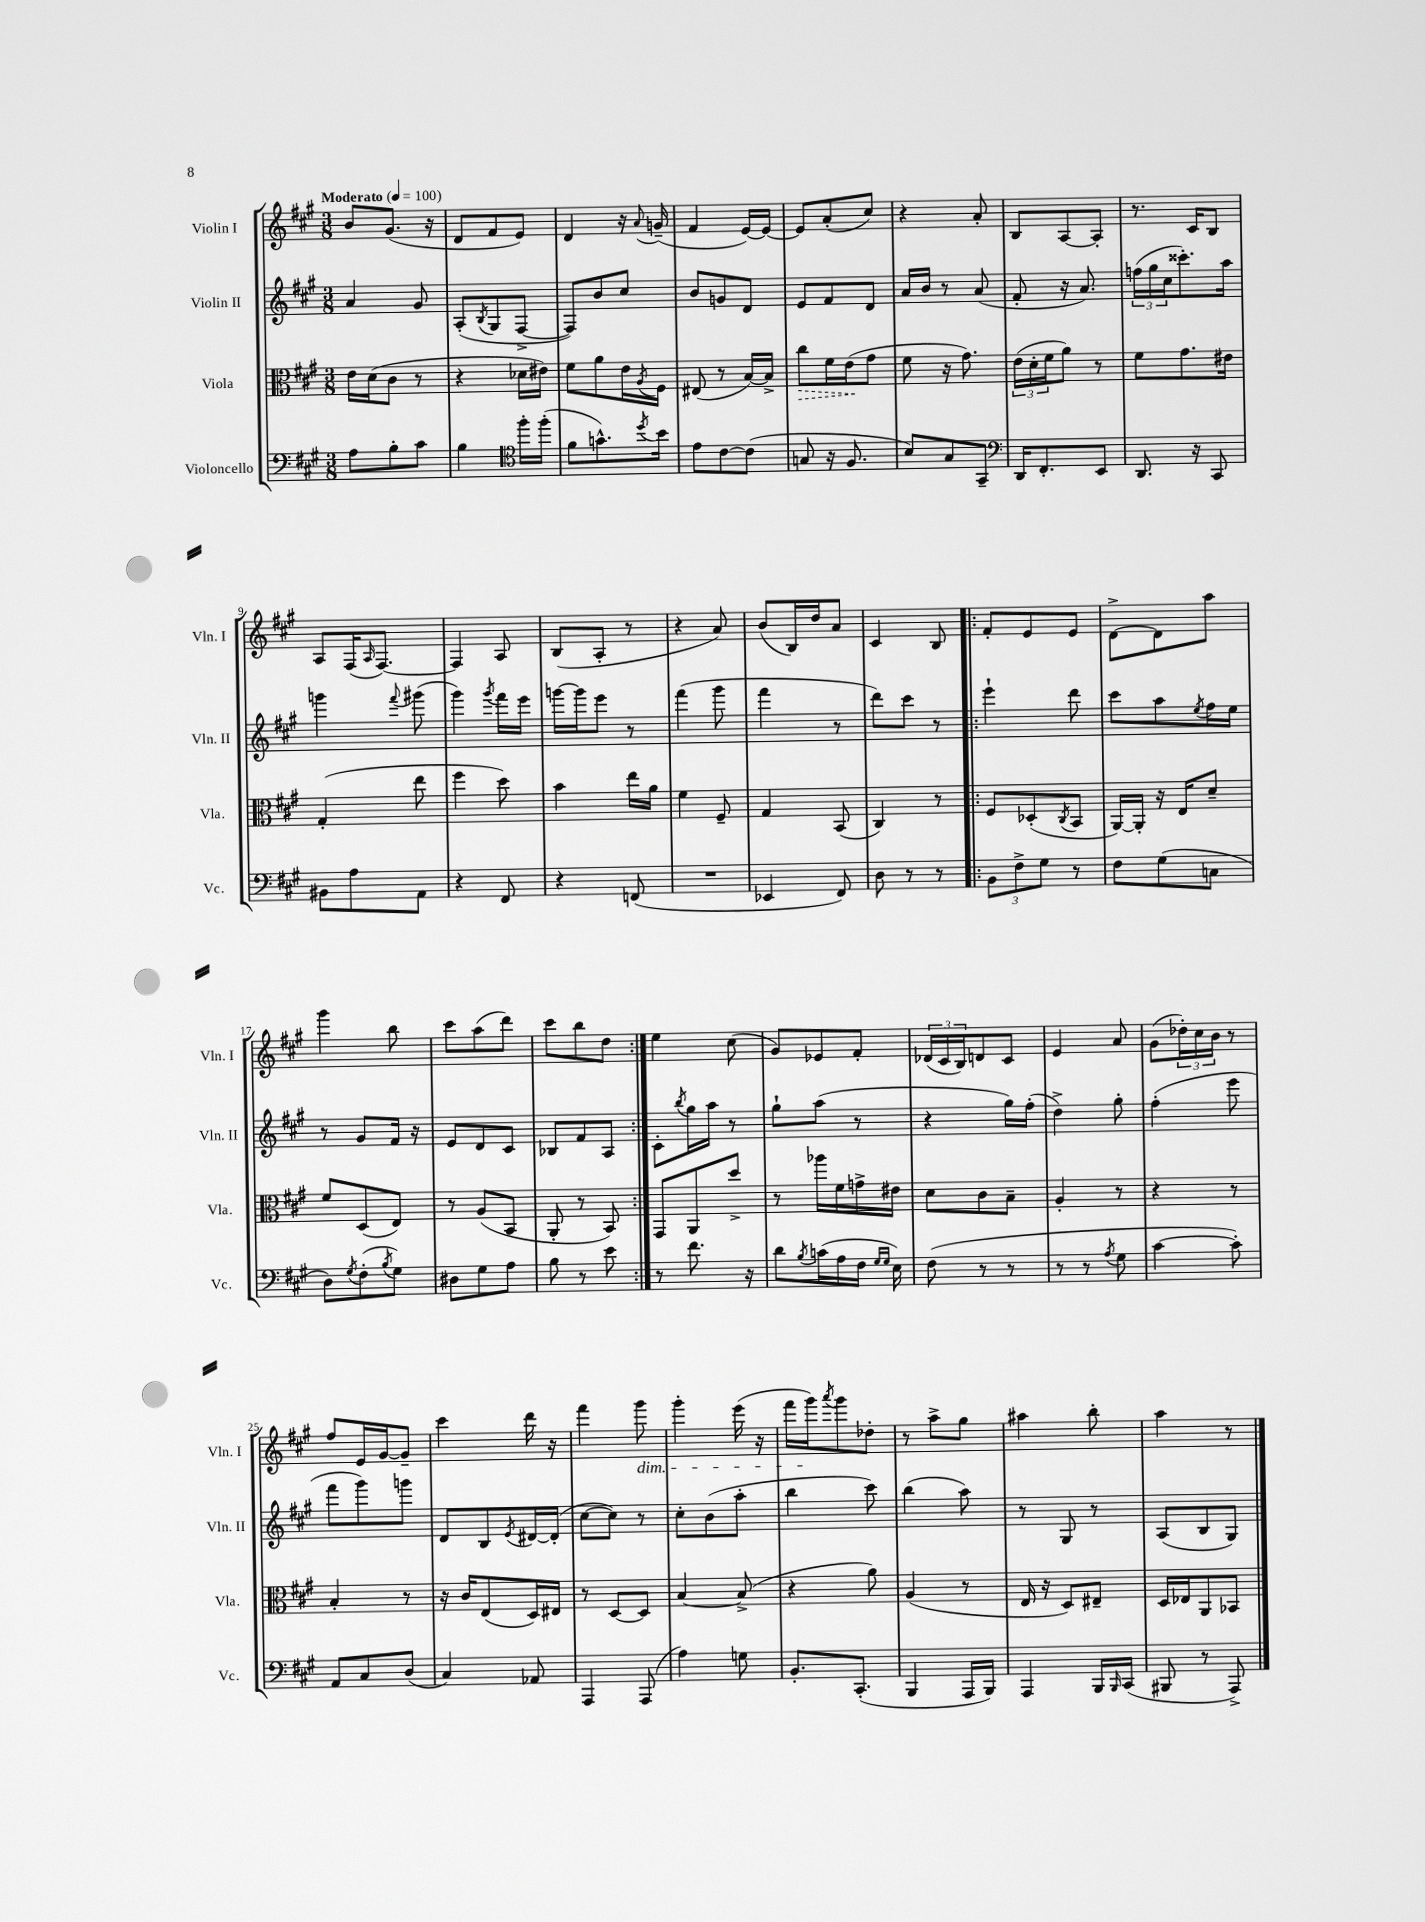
<<
\new StaffGroup <<
\new Staff = "s0" \with { instrumentName = "Violin I" shortInstrumentName = "Vln. I" } {
    \clef treble \key a \major \numericTimeSignature \time 3/8 \tempo "Moderato" 4 = 100
    b'8 gis'8.( r16 |
    d'8 fis'8 e'8) |
    d'4 r16 \appoggiatura { a'8 } g'16--( |
    fis'4 e'16~) e'16~ |
    e'8 a'8-.( cis''8) |
    r4 a'8-. |
    b8 a8~ a8-. |
    r8. cis'16 b8 |
    a8 fis16( \grace { a16 } fis8.~) |
    fis4 a8 |
    b8( a8-. r8 |
    r4 a'8) |
    b'8( b16) d''16 a'8 |
    cis'4 b8 |
    \repeat volta 2 { fis'8-. e'8 e'8 |
    d'8~-> d'8 a''8 |
    gis'''4 b''8 |
    cis'''8 a''8( d'''8) |
    cis'''8 b''8 d''8 | }
    e''4 cis''8( |
    gis'8) ees'8 fis'8-. |
    \tuplet 3/2 { des'16( cis'16 b16) } d'8 cis'8 |
    e'4 a'8 |
    gis'8( \tuplet 3/2 { des''16-.) cis''16 b'16 } r8 |
    fis''8 e'16 gis'16~ gis'8-- |
    cis'''4 d'''16 r16 |
    fis'''4 gis'''8\dim |
    gis'''4-. e'''16( r16 |
    fis'''16 gis'''16\!) \acciaccatura { a'''8 } gis'''8 des''8-. |
    r8 a''8-> gis''8 |
    ais''4 b''8-. |
    a''4 r8 \bar "|." |
}
\new Staff = "s1" \with { instrumentName = "Violin II" shortInstrumentName = "Vln. II" } {
    \clef treble \key a \major \numericTimeSignature \time 3/8
    a'4 gis'8 |
    a8-.( \acciaccatura { b8 } gis8 fis8~-> |
    fis8) b'8 cis''8 |
    b'8 g'8 d'8 |
    e'8 fis'8 d'8 |
    a'16 b'16 r8 a'8( |
    fis'8-. r16 a'8.) |
    \tuplet 3/2 { f''16( gis''16 cis''16 } cisis'''8.-.) a''16 |
    g'''4 \appoggiatura { fis'''8 } gis'''8( |
    gis'''4) \acciaccatura { gis'''8 } fis'''16 e'''16 |
    g'''16~ g'''16 e'''8 r8 |
    fis'''4( gis'''8 |
    fis'''4 r8 |
    d'''8) cis'''8 r8 |
    \repeat volta 2 { e'''4-! d'''8 |
    cis'''8 a''8 \acciaccatura { e''8 } fis''16 e''16 |
    r8 gis'8 fis'16 r16 |
    e'8 d'8 cis'8 |
    bes8 fis'8 a8 | }
    cis'8-. \acciaccatura { b''8 } gis''16 a''16 r8 |
    gis''8-! a''8( r8 |
    r4 gis''16) fis''16-.( |
    d''4->) gis''8-. |
    fis''4-.( e'''8 |
    fis'''8 gis'''8) g'''8 |
    d'8 b8 \acciaccatura { e'8 } dis'16~ dis'16-.( |
    cis''8~ cis''8) r8 |
    cis''8-. b'8( a''8-. |
    b''4 cis'''8) |
    b''4( a''8) |
    r8 gis8 r8 |
    a8( b8 gis8) \bar "|." |
}
\new Staff = "s2" \with { instrumentName = "Viola" shortInstrumentName = "Vla." } {
    \clef alto \key a \major \numericTimeSignature \time 3/8
    e'16 d'16( cis'8 r8 |
    r4 des'16 eis'16) |
    fis'8 a'8 e'16 \acciaccatura { a8 } fis16 |
    eis8( r8 b16~) b16-> |
    \once \override Hairpin.style = #'dashed-line cis''8\> fis'16 e'16\!( gis'8 |
    fis'8 r16 gis'8.) |
    \tuplet 3/2 { e'16( d'16-. fis'16 } a'8) r8 |
    fis'8 gis'8. eis'16 |
    gis4-.( e''8 |
    fis''4 d''8) |
    b'4 e''16 a'16 |
    fis'4 fis8-- |
    gis4 b,8( |
    cis4) r8 |
    \repeat volta 2 { fis8 des8-.( \acciaccatura { cis8 } b,8 |
    a,16~) a,16-. r16 e16 d'8-- |
    fis'8 d8( e8) |
    r8 a8( b,8 |
    a,8-. r8 b,8) | }
    gis,8 a,8 d''8-> |
    r8 aes''16 fis'16 g'16-> eis'16 |
    d'8 cis'8 b8-- |
    a4-. r8 |
    r4 r8 |
    b4-. r8 |
    r16 cis'16 e8( d16) eis16 |
    r8 d8~ d8 |
    b4~ b8->( |
    r4 a'8) |
    a4( r8 |
    e16 r16 d8) eis8-- |
    d16 ees16 a,8 bes,8 \bar "|." |
}
\new Staff = "s3" \with { instrumentName = "Violoncello" shortInstrumentName = "Vc." } {
    \clef bass \key a \major \numericTimeSignature \time 3/8
    a8 b8-. cis'8 |
    b4 \clef tenor fis''16-. fis''16-.( |
    fis'8 g'8.-^) \acciaccatura { d''8 } b'16 |
    e'8 cis'8~ cis'8( |
    g8 r16 fis8. |
    b8) gis8 gis,8-- |
    \clef bass d,16 fis,8.-. e,8 |
    d,8. r16 cis,8 |
    bis,8 a8 a,8 |
    r4 fis,8 |
    r4 f,8( |
    R4. |
    ees,4 fis,8) |
    d8 r8 r8 |
    \repeat volta 2 { \tuplet 3/2 { b,8 fis8-> gis8 } r8 |
    fis8 gis8( c8 |
    d8) \acciaccatura { gis8 } fis8-.( \acciaccatura { b8 } gis8) |
    dis8 gis8 a8 |
    b8 r8 e'8 | }
    r8 fis'8. r16 |
    d'8 \acciaccatura { b8 } c'16( a16 fis16 \grace { gis16 gis16 } e16) |
    fis8( r8 r8 |
    r8 r8 \acciaccatura { a8 } gis8 |
    cis'4~ cis'8-.) |
    a,8 cis8 d8( |
    cis4) aes,8 |
    a,,4 a,,8( |
    a4) g8 |
    b,8.-. cis,8.-.( |
    b,,4 a,,16 b,,16) |
    a,,4 b,,16 \grace { b,,16 } cis,16( |
    bis,,8 r8 a,,8->) \bar "|." |
}
>>
>>
